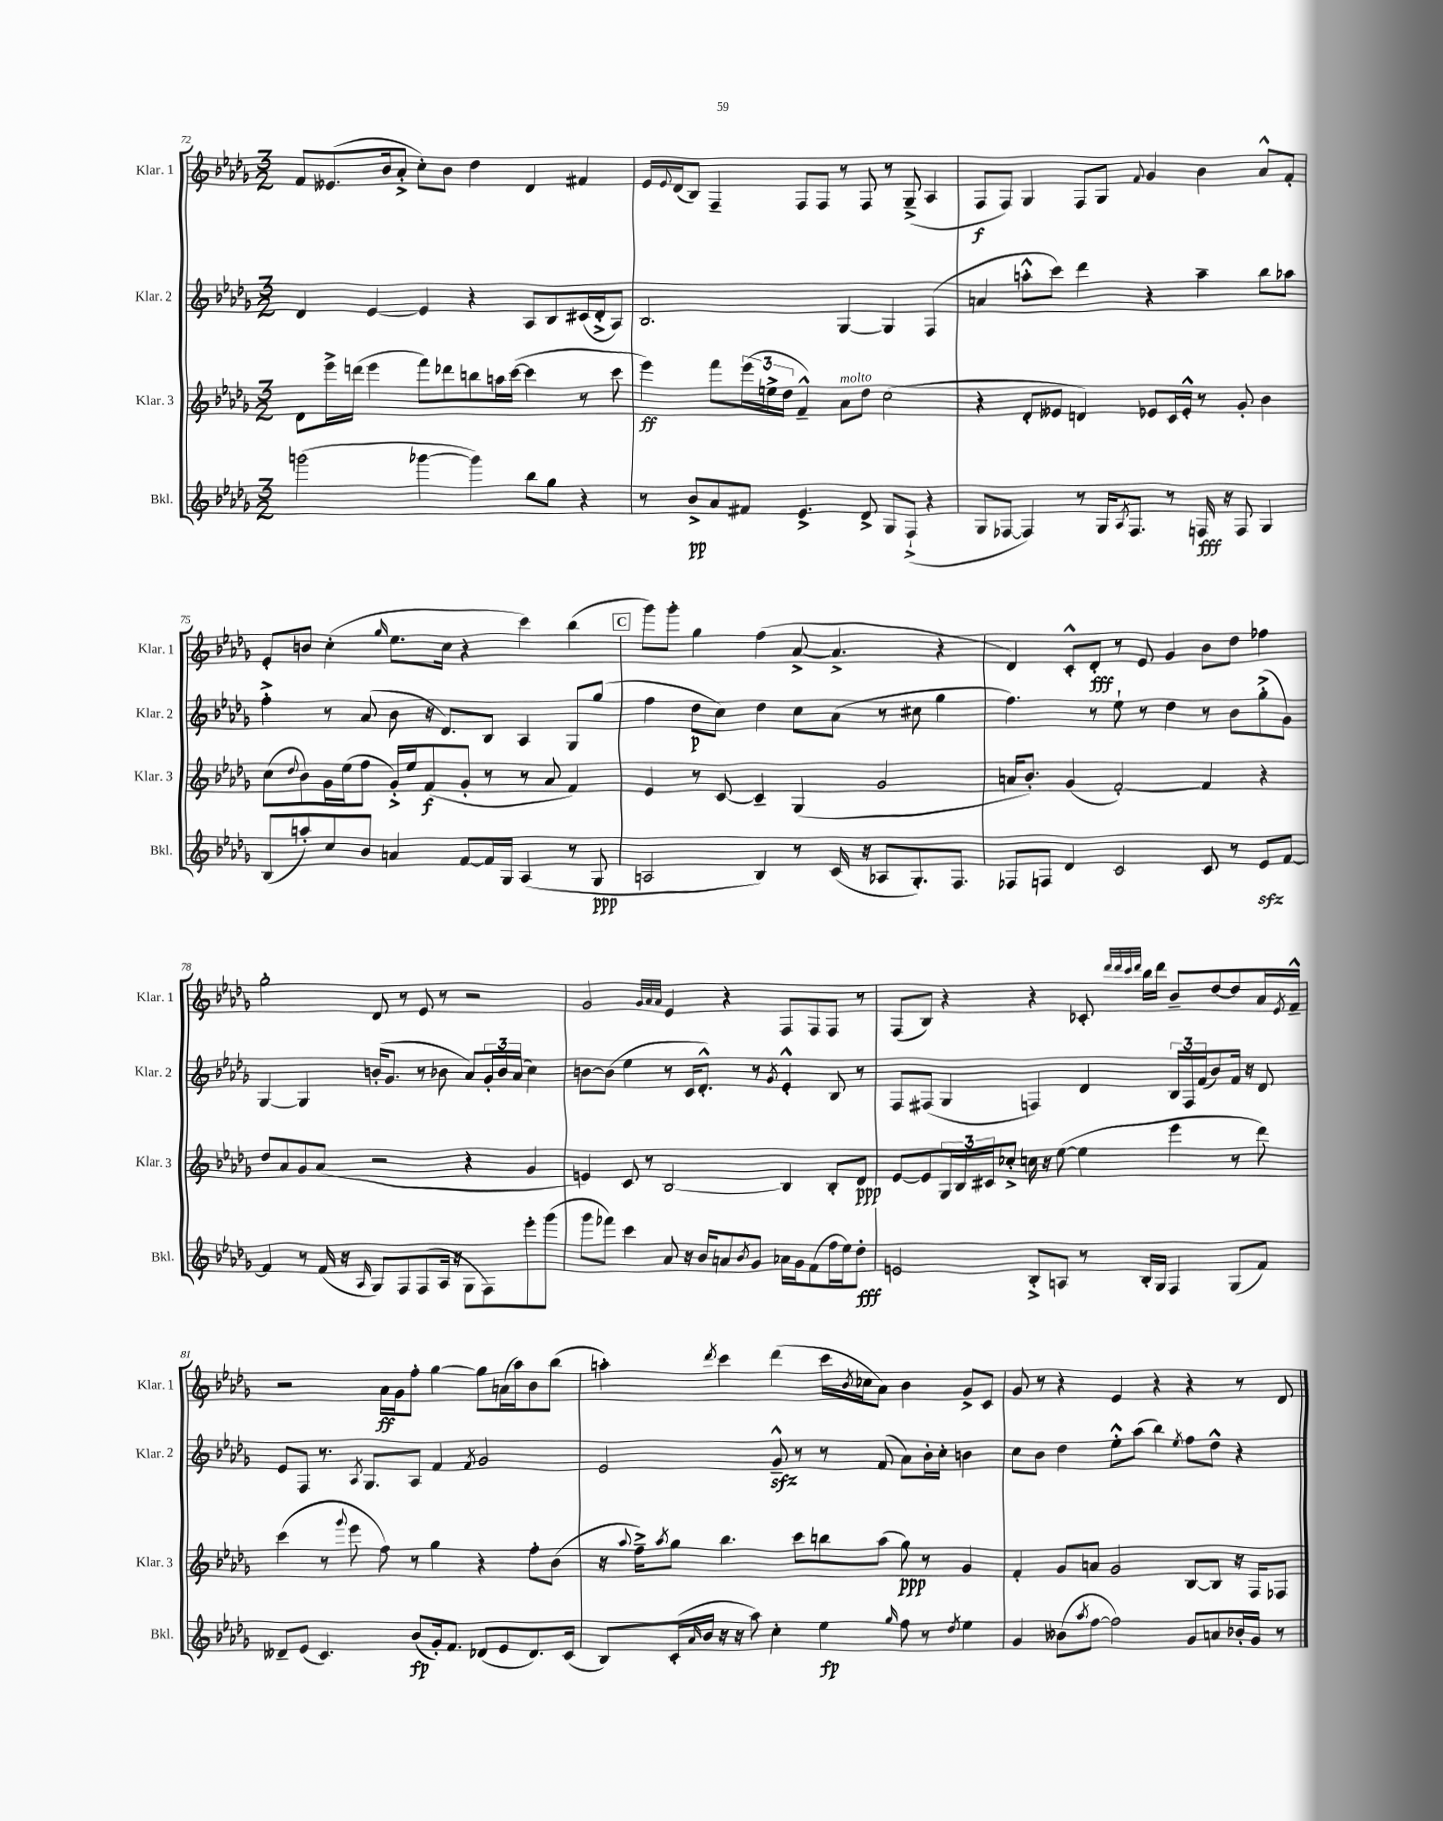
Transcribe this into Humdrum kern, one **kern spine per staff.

**kern	**kern	**kern	**kern
*staff4	*staff3	*staff2	*staff1
*clefG2	*clefG2	*clefG2	*clefG2
*k[b-e-a-d-g-]	*k[b-e-a-d-g-]	*k[b-e-a-d-g-]	*k[b-e-a-d-g-]
*M3/2	*M3/2	*M3/2	*M3/2
(2ggg	8d-	4d-	8f
.	16eee-^	.	(8.e--
.	(16ddd	.	.
.	4eee-	[4e-	.
.	.	.	16b-
.	.	.	8a-'^
[4ggg-	8fff)	4e-]	8cc')
.	8ddd-	.	8b-
4ggg-])	8bb	4r	4dd-
.	16aa	.	.
.	([16ccc	.	.
8bb-	4ccc]	8A-	4d-
8gg-	.	8B-	.
4r	8r	(16c#	4f#
.	.	16d-'^	.
.	8ccc	8A-)	.
=	=	=	=
8r	4eee-)	2.B-	16e-
.	.	.	8qqe-
.	.	.	(16d-
8b-^	.	.	8B-)
8a-	8fff	.	4F~
8f#	(24eee-	.	.
.	24ee^	.	.
.	24dd-	.	.
4.e-^	4f~^^)	.	8F
.	.	.	8F
.	8a-	[4G-	8r
8d-^	8dd-	.	8F
8G-	(2cc	4G-]	8r
(8F`^	.	.	(8G-~^
4r	.	(4F	4A-
=	=	=	=
8G-	4r	4a	8F
[8F-	.	.	8F)
4F-])	8d-'	8aa'^^	4G-
.	8e--	8ccc)	.
8r	4d)	4ddd-	8F
16G-	.	.	8G-
8qA-	.	.	.
8.F-	.	.	.
.	.	.	8qqf
.	8e-	4r	4g-
8r	16c	.	.
.	16e-'^^	.	.
16F	8r	4aa~	4b-
16r	.	.	.
8F	8g-'	.	.
4G-	4b-	8bb-	8a-^^
.	.	8aa-	8f'
=	=	=	=
(8B-	(8cc	4ff'^	8e-'
.	8qqdd-	.	.
8aa')	8b-)	.	8b
8cc	16g-	8r	(4cc'
.	(16ee-	.	.
8b-	8ff	(8a-	.
.	.	.	16qqgg-
4a	16g-'^)	8b-	8.ee-
.	16ee-	.	.
.	(8f	16r	.
.	.	8.d-)	16cc
[8f	8g-'	.	4r
16f]	8r	8B-	.
16G-	.	.	.
(4A-	8r	4A-	4ccc)
.	8a-	.	.
8r	4f)	8G-	(4bb-
8G-	.	(8gg-	.
=	=	=	=
2A	4e-	4ff	8ggg-)
.	.	.	8ggg-'
.	8r	8dd-	4gg-
.	[8c	8cc)	.
4B-)	4c~]	4dd-	(4ff
8r	(4G-	8cc	[8a-^
(16c	.	(8a-	4.a-^]
16r	.	.	.
8A-	2g-	8r	.
8.G-')	.	8cc#	.
.	.	4gg-	4r
8.F	.	.	.
=	=	=	=
8F-	16a	4.ff)	4d-)
.	8.b-')	.	.
8F	.	.	.
4d-	(4g-	.	8c'^^
.	.	8r	8d-'
2c	[2f')	8ee-`	8r
.	.	8r	8e-
.	.	4dd-	4g-
8c	4f]	8r	8b-
8r	.	8b-	8dd-
8e-	4r	(8gg-'^	4ff-
[8f	.	8g-)	.
=	=	=	=
4f]	8dd-	[4G-	2gg-'
.	8a-	.	.
8r	8g-	4G-]	.
(16f	(8a-	.	.
16r	.	.	.
16qqA-	.	.	.
8G-)	2r	(16b'	8d-
.	.	8.g-	.
8F	.	.	8r
(8F	.	8r	8e-
16A-	.	8b-	8r
16r	.	.	.
8G-	4r	8a-)	2r
8F)	.	24g-'	.
.	.	24b-	.
.	.	(24a-	.
8eee-'	4g-	4cc)	.
(8ggg-	.	.	.
=	=	=	=
8ggg-	4e)	[8b	2g-
8fff-)	.	(8b]	.
4ccc	8c	4ee-	.
.	8r	.	.
.	.	.	32qqg-
.	.	.	32qqa-
.	.	.	32qqa-
8a-	[2B-	8r	4e-
16r	.	16c	.
16b-	.	8.d-'^^)	.
8a	.	.	4r
8qb-	.	.	.
8g-	.	8r	.
.	.	8qg-	.
16a-	4B-]	4e-'^^	8F
16g-	.	.	.
(8f	.	.	8F
16ff	8B-'	8B-	8F
16ee-)	.	.	.
8dd-'	8d-	8r	8r
=	=	=	=
2e	[8e-	8F	(8F
.	8e-]	(8F#	8B-)
.	24G-	4G-	4r
.	24B-	.	.
.	24c#	.	.
.	8cc-'^	.	.
8B-'^	16cc	4F)	4r
.	16r	.	.
8A	([8ee-	.	.
8r	4ee-]	4d-	8c-'
.	.	.	32qqddd-
.	.	.	32qqddd-
.	.	.	32qqccc
.	.	.	32qqddd-
16B-'	.	.	16bb-
16G-	.	.	16ddd-
4F	4eee-	24B-	8b-~
.	.	24F	.
.	.	(24f	.
.	.	8b-)	[8dd-
(8G-	8r	16f	8dd-]
.	.	16r	.
8f)	8ddd-)	8d-	16a-
.	.	.	8qe-
.	.	.	16f~^^
=	=	=	=
8d--~	(4ccc	8e-	2r
(8e-	.	8F	.
4.c)	8r	8.r	.
.	8qqggg-	.	.
.	8eee-	.	.
.	.	8qA-	.
.	.	8.G-	.
.	8ff)	.	16a-
.	.	.	16g-
(8b-	8r	8A-	8ff'
16g-')	4gg-	4f	[4gg-
8.f	.	.	.
.	.	8qf	.
(8d-	4r	2g-	8gg-]
8e-	.	.	(16a
.	.	.	16aa-)
8.d-)	8ff'	.	8b-
.	(8b-	.	(8bb-
(16c	.	.	.
=	=	=	=
8B-)	16r	2e-	4aa')
.	8qqaa-	.	.
.	16ff~^)	.	.
.	8qaa-	.	.
(16c'	8gg-	.	.
16qqa-	.	.	.
16b-	.	.	.
.	.	.	8qddd-
16r	4.bb-	.	4ccc
16r	.	.	.
8aa-)	.	.	.
4cc'	.	8g-~^^	(4ddd-
.	8ccc	8r	.
4ee-	8bb	8r	16ccc
.	.	.	8qb-
.	.	.	16cc-
.	(8aa-	(8f	8a-)
16qqgg-	.	.	.
8ff	8gg-)	8a-)	4b-
8r	8r	16b-'	.
.	.	16cc'	.
8qdd-	.	.	.
4ee-	4g-	4b	8g-^
.	.	.	8c
=	=	=	=
4g-	4f'	8cc	8g-
.	.	8b-	8r
(8b--	8g-	4dd-	4r
8qaa-	.	.	.
[8ff	8a	.	.
2ff])	2g-	8ee-'^^	4e-
.	.	(8aa-	.
.	.	4bb-)	4r
.	.	8qee-	.
8g-	[8B-	8ff	4r
8a	8B-]	8dd-^^	.
16b-'	16r	4r	8r
16g-	16F	.	.
8r	8F-	.	8d-
==	==	==	==
*-	*-	*-	*-
